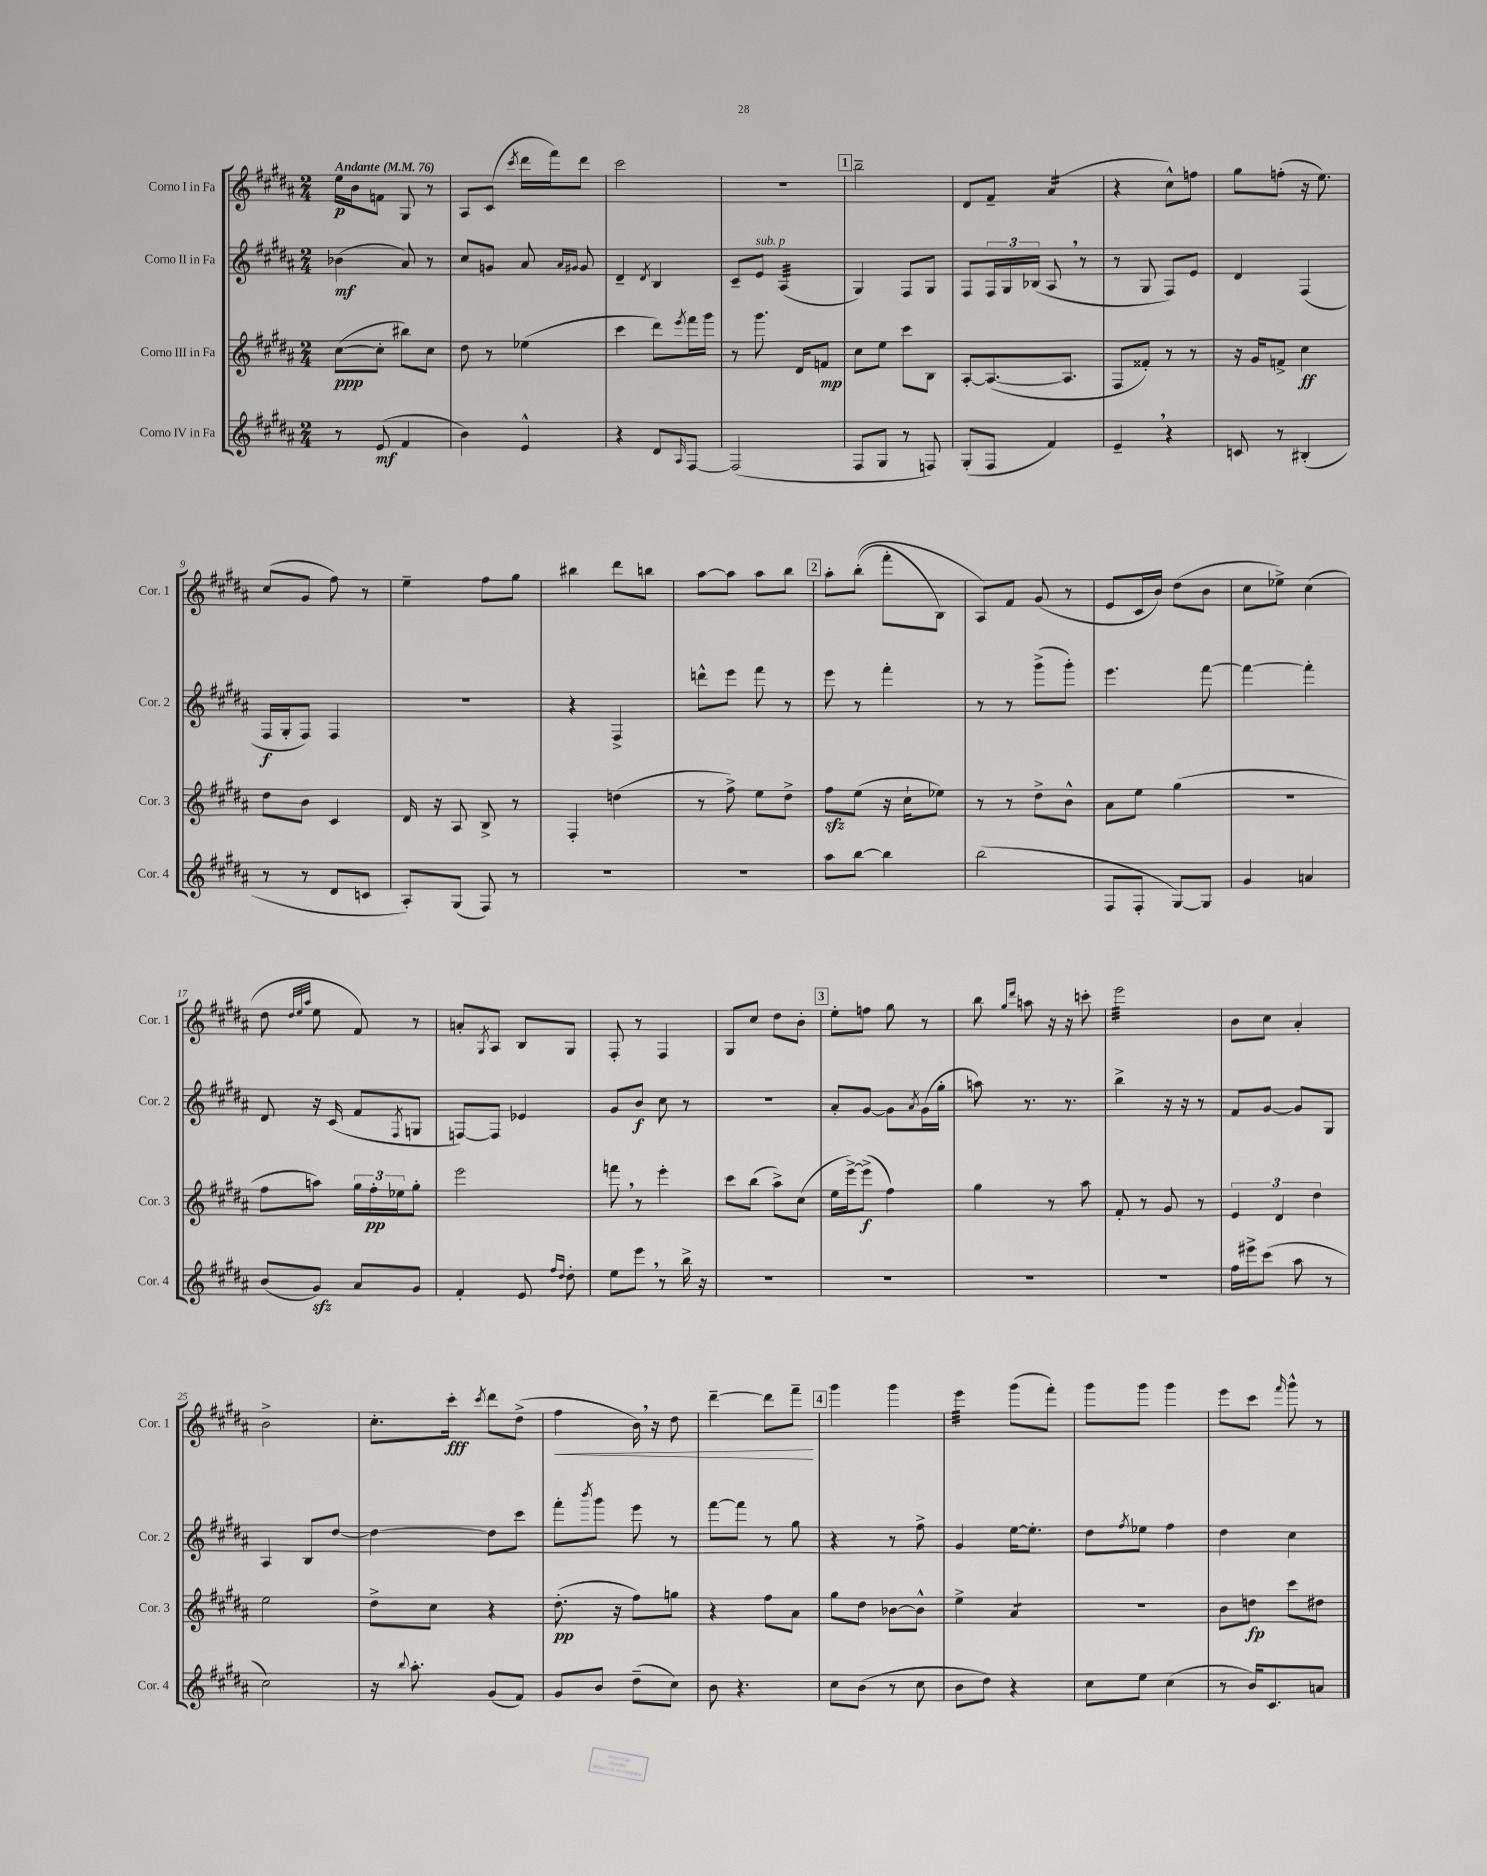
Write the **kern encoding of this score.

**kern	**kern	**kern	**kern
*staff4	*staff3	*staff2	*staff1
*clefG2	*clefG2	*clefG2	*clefG2
*k[f#c#g#d#a#]	*k[f#c#g#d#a#]	*k[f#c#g#d#a#]	*k[f#c#g#d#a#]
*M2/4	*M2/4	*M2/4	*M2/4
*MM76	*MM76	*MM76	*MM76
8r	([8cc#	(4b-	16ee
.	.	.	16b
(8e	8cc#']	.	8f
4f#	8bb#)	8a#)	8G#
.	8cc#	8r	8r
=	=	=	=
4b)	8dd#	8cc#	8A#
.	8r	8g	(8c#
.	.	.	8qccc#
4e^^	(4ee-	8a#	16ddd#
.	.	.	16fff#)
.	.	16qqa#	.
.	.	16qqg#	.
.	.	8g#	8ddd#
=	=	=	=
4r	4ccc#	4d#~	2ccc#
.	.	8qd#	.
8d#	8ddd#)	4B	.
16qqA#	8qeee	.	.
[8F#	16fff#	.	.
.	16ggg#	.	.
=	=	=	=
(2F#]	8r	8c#~	2r
.	8.ggg#	8e	.
.	.	(4A#	.
.	16d#	.	.
.	8f	.	.
=	=	=	=
8F#	8cc#	4G#)	2bb~
8G#	8ee	.	.
8r	8ccc#	8F#	.
8F)	8B	8G#	.
=	=	=	=
(8G#'	[8A#'	8F#	8d#
8F#	(8.A#_	24F#	8f#~
.	.	24G#	.
.	.	(24B-	.
4f#)	.	8A#	(4a#
.	8.A#]	.	.
.	.	8r	.
=	=	=	=
4e~	8F#	8r	4r
.	8f##')	8G#	.
4r	8r	8F#)	8cc#^^)
.	8r	8e	8ff
=	=	=	=
8c	16r	4d#	8gg#
.	16g#	.	.
8r	8f^	.	(8ff'
(4B#'	4cc#	(4F#	16r
.	.	.	8.ee)
=	=	=	=
8r	8dd#	16F#	(8cc#
.	.	16G#'	.
8r	8b	8F#)	8g#
8d#	4c#	4F#	8ff#)
8c	.	.	8r
=	=	=	=
8A#')	16d#	2r	4ee~
.	16r	.	.
(8G#	8A#	.	.
8F#)	8B^	.	8ff#
8r	8r	.	8gg#
=	=	=	=
2r	4F#'	4r	4bb#
.	(4dd	4F#^	8ddd#
.	.	.	8bb
=	=	=	=
2r	8r	8ddd^^	[8aa#
.	8ff#^)	8eee	8aa#]
.	8ee	8fff#	8aa#
.	8dd#^	8r	8bb
=	=	=	=
8aa#	8ff#	8eee	8aa#'
[8bb	(8ee	8r	&((8bb'
4bb]	16r	4fff#'	8fff#'
.	16cc#`	.	.
.	8ee-)	.	8B)
=	=	=	=
(2bb	8r	8r	8A#&)
.	8r	8r	8f#
.	8dd#^	(8ggg#^	(8g#
.	8b^^	8ggg#')	8r
=	=	=	=
8F#	8a#	4.eee	8e
8F#'	8ee	.	16c#
.	.	.	16b)
[8G#)	(4gg#	.	(8dd#
8G#]	.	[8fff#	8b
=	=	=	=
4g#	2r	4fff#_	8cc#
.	.	.	8ee-^)
4a	.	4fff#']	(4cc#
=	=	=	=
(8b	8ff#	8d#	8dd#
.	.	.	32qqdd#
.	.	.	32qqee
.	.	.	32qqaa#
8g#)	8aa)	16r	8ee
.	.	(16c#	.
8a#	24gg#	8f#	8f#)
.	24ff#'	.	.
.	24ee-	.	.
.	.	8qF#	.
8g#	8gg#'	8G	8r
=	=	=	=
4f#'	2eee	[8F)	8a'
.	.	.	8qG#
.	.	8F]	8A#
8e	.	4e-	8B
16qqff#	.	.	.
16qqdd#	.	.	.
8dd#'	.	.	8G#
=	=	=	=
8ee	8fff	8g#	8F#'
8eee	8r	8b	8r
8r	4eee'	8cc#	4F#
16bb^	.	8r	.
16r	.	.	.
=	=	=	=
2r	8ccc#	2r	8G#
.	(8bb	.	8cc#
.	8aa#^)	.	8dd#
.	(8cc#	.	8b'
=	=	=	=
2r	16ee	8a#'	8ee'
.	[16eee^)	.	.
.	(8eee^]	[8g#	8ff
.	4ff#)	8g#]	8gg#
.	.	8qa#	.
.	.	(16g#	8r
.	.	16gg#'	.
=	=	=	=
2r	4gg#	8aa)	8bb
.	.	.	16qqgg#
.	.	.	16qqddd#
.	.	8.r	8aa
.	8r	.	16r
.	.	8.r	16r
.	8aa#	.	8ccc'
=	=	=	=
2r	8f#'	4bb^	2eee
.	8r	.	.
.	8g#	16r	.
.	.	16r	.
.	8r	8r	.
=	=	=	=
16ff#	6e	8f#	8b
16eee#^	.	.	.
(8ccc#	.	[8g#	8cc#
.	6d#	.	.
8aa#	.	8g#]	4a#'
.	6dd#	.	.
8r	.	8G#	.
=	=	=	=
2cc#)	2ee	4A#	2b^
.	.	8B	.
.	.	[8dd#	.
=	=	=	=
16r	8dd#^	4dd#_	8.cc#'
8qqbb	.	.	.
8.aa#'	.	.	.
.	8cc#	.	.
.	.	.	16ccc#'
.	.	.	8qccc#
(8g#	4r	8dd#]	8ddd#
8f#)	.	8ccc#	(8dd#^
=	=	=	=
8g#	(8.dd#'	8fff#'	4ff#
.	.	8qbbb	.
8b	.	8ggg#	.
.	16r	.	.
(8dd#~	8ff#)	8eee	16b)
.	.	.	16r
8cc#)	8gg	8r	8dd#
=	=	=	=
8b	4r	[8fff#	[4ddd#~
4.r	.	8fff#]	.
.	8ff#	8r	8ddd#]
.	8a#	8gg#	8fff#~
=	=	=	=
8cc#	8gg#	4r	4ggg#
(8b	8dd#	.	.
8r	[8b-	8r	4ggg#
8cc#	8b-^^]	8ff#^	.
=	=	=	=
8b	4ee^	4g#	4eee
8dd#)	.	.	.
4r	4a#	[16ee	(8ggg#
.	.	8.ee']	.
.	.	.	8fff#')
=	=	=	=
8cc#	2r	8dd#	8ggg#
.	.	8qff#	.
8ee	.	8ee-	8ggg#
(4cc#	.	4ff#	4ggg#
=	=	=	=
8r	8b	4dd#	8eee
16b)	8dd	.	8ccc#
8.c#	.	.	.
.	.	.	16qqfff#
.	8ccc#	4cc#	8ggg#^^
8a	8dd#	.	8r
==	==	==	==
*-	*-	*-	*-
